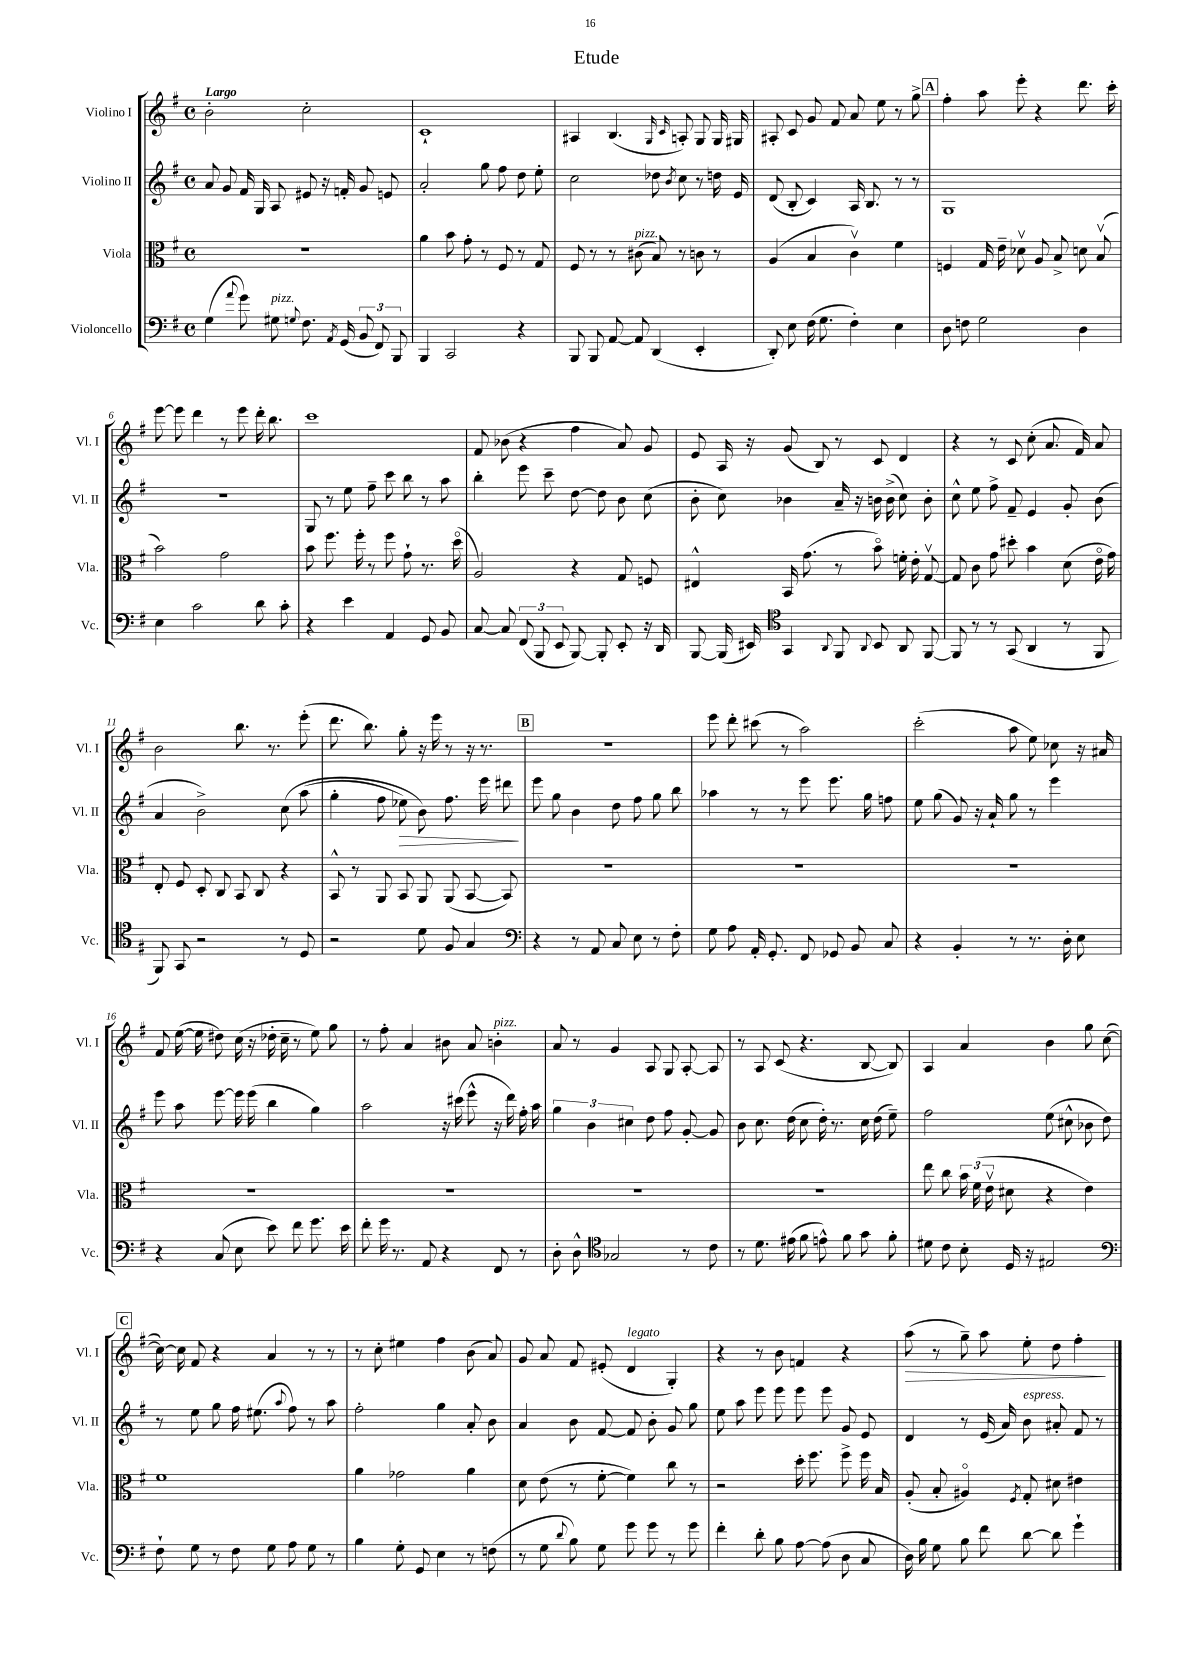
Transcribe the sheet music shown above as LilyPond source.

\header { title = "Etude" }
<<
\new StaffGroup <<
\new Staff = "s0" \with { instrumentName = "Violino I" shortInstrumentName = "Vl. I" } {
    \clef treble \key g \major \defaultTimeSignature \time 4/4 \tempo "Largo"
    \autoBeamOff b'2-. c''2-. |
    c'1-! |
    ais4 b4.( \grace { g16 c'16 } a8-.) g8 g16 gis16 |
    ais8-. c'8 g'8 fis'8 a'8 e''8 r8 g''8-> |
    \mark \markup { \box "A" } fis''4-. a''8 e'''8-. r4 d'''8. c'''16-. |
    e'''8~ e'''8 d'''4 r8 e'''8 d'''16-. b''8. |
    c'''1 |
    fis'8 bes'8( r4 fis''4 a'8) g'8 |
    e'8 a16 r16 g'8( b8) r8 c'8 d'4 |
    r4 r8 c'8 c''8-.( a'8. fis'16) a'8 |
    b'2 b''8. r8. e'''8-.( |
    d'''8. b''8.) g''8-. r16 e'''16 r8 r16 r8. |
    \mark \markup { \box "B" } R1 |
    e'''8 d'''8-. cis'''8( r8 a''2) |
    c'''2-.( a''8 e''8) ces''8 r16 ais'16 |
    fis'8 e''16~( e''16 dis''8) c''16( r16 des''16-. c''16-- r8 e''8) g''8 |
    r8 fis''8-. a'4 bis'8 a'8 b'4-.^\markup { \italic "pizz." } |
    a'8 r8 g'4 a8 g8 a8~-. a8 |
    r8 a8 c'8( r4. b8~ b8) |
    a4 a'4 b'4 g''8 c''8~( |
    \mark \markup { \box "C" } c''16~) c''16 fis'8 r4 a'4 r8 r8 |
    r8 c''8-. eis''4 fis''4 b'8( a'8) |
    g'8 a'8 fis'8 eis'8-.( d'4^\markup { \italic "legato" } g4-.) |
    r4 r8 b'8 f'4 r4 |
    a''8\>( r8 g''8--) a''8 e''8-. d''8 fis''4-.\! \bar "|." |
}
\new Staff = "s1" \with { instrumentName = "Violino II" shortInstrumentName = "Vl. II" } {
    \clef treble \key g \major \defaultTimeSignature \time 4/4
    \autoBeamOff a'8 g'8 fis'16 g16 a8 eis'8 r16 f'16-. g'8 e'8 |
    a'2-. g''8 fis''8 d''8 e''8-. |
    c''2 des''8 \acciaccatura { b'8 } c''8 r8 d''16 e'16 |
    d'8( b8-. c'4) a16 b8. r8 r8 |
    \mark \markup { \box "A" } g1 |
    R1 |
    g8 r8 e''8 fis''8-- c'''8 b''8 r8 a''8 |
    b''4-. e'''8 c'''8-- d''8~ d''8 b'8 c''8( |
    b'8-. c''8) bes'4 a'16-- r16 b'16 b'16->( c''8) b'8-. |
    c''8-^ e''8 fis''8-> fis'8-- e'4 g'8-. b'8( |
    a'4 b'2->) c''8\( a''8( |
    g''4-. fis''8 ees''8\>) b'8\) fis''8. e'''16 dis'''8\! |
    \mark \markup { \box "B" } e'''8 g''8 b'4 d''8 fis''8 g''8 b''8 |
    aes''4 r8 r8 e'''8 e'''8. g''16 f''8 |
    e''8 g''8( g'8) r16 a'16-! g''8 r8 e'''4 |
    e'''8 a''8 e'''8~ e'''16 e'''16( b''4 g''4) |
    a''2 r16 cis'''16( e'''8-^ r16 d'''16) fis''16-. a''16 |
    \tuplet 3/2 { g''4 b'4 cis''4 } d''8 fis''8 g'8~-. g'8 |
    b'8 c''8. d''16( c''8 d''16-.) r8. c''16 d''16( e''8--) |
    fis''2 e''8( cis''8-^ bes'8 d''8) |
    \mark \markup { \box "C" } r8 e''8 g''8 fis''16 eis''8.( \appoggiatura { a''8 } fis''8) r8 a''8 |
    fis''2-. g''4 a'8-. b'8 |
    a'4 b'8 fis'8~ fis'8 b'8-. g'8 g''8 |
    e''8 a''8 e'''8 e'''8 e'''8 e'''8 g'8 e'8 |
    d'4 r8 e'16( a'16) b'8^\markup { \italic "espress." } ais'8-. fis'8 r8 \bar "|." |
}
\new Staff = "s2" \with { instrumentName = "Viola" shortInstrumentName = "Vla." } {
    \clef alto \key g \major \defaultTimeSignature \time 4/4
    \autoBeamOff R1 |
    a'4 b'8 g'8-. r8 fis8 r8 g8 |
    fis8 r8 r8 cis'8^\markup { \italic "pizz." }( b8) r8 c'8 r8 |
    a4( b4 c'4\upbow) fis'4 |
    \mark \markup { \box "A" } f4 g16 e'16-- des'8\upbow a8 b8-> d'8 b8\upbow( |
    b'2) g'2 |
    b'8 fis''8. fis''16-. r8 fis''8 g'8-! r8. d''16\flageolet( |
    a2) r4 g8 f8 |
    eis4-^ b,16 g'8.( r8 b'8\flageolet) f'16-. e'16-. g8~\upbow |
    g8 c'8 g'8 dis''8-. b'4 d'8( e'16\flageolet g'16) |
    e8-. fis8 d8-. c8 b,8 c8 r4 |
    b,8-^ r8 a,8 b,8 a,8 a,8( b,8~ b,8) |
    \mark \markup { \box "B" } R1 |
    R1 |
    R1 |
    R1 |
    R1 |
    R1 |
    R1 |
    e''8 c''8 \tuplet 3/2 { b'16 fis'16( e'16\upbow } dis'8 r4 e'4) |
    \mark \markup { \box "C" } fis'1 |
    a'4 ges'2 a'4 |
    d'8 e'8( r8 fis'8~-. fis'4) c''8 r8 |
    r2 d''16-. fis''8. fis''8-> fis''16 b16 |
    a8-.( b8-. ais4\flageolet) \acciaccatura { fis8 } g8-. dis'8 eis'4 \bar "|." |
}
\new Staff = "s3" \with { instrumentName = "Violoncello" shortInstrumentName = "Vc." } {
    \clef bass \key g \major \defaultTimeSignature \time 4/4
    \autoBeamOff g4( \appoggiatura { a'8 } g'8) gis8^\markup { \italic "pizz." } \appoggiatura { g8 } fis8. \acciaccatura { a,8 } g,16( \tuplet 3/2 { b,8 fis,8) b,,8 } |
    b,,4 c,2 r4 |
    b,,8 b,,8 a,8~ a,8 d,4( e,4-. |
    d,8-.) e8 fis16( g8. fis4-.) e4 |
    \mark \markup { \box "A" } d8 f8 g2 d4 |
    e4 c'2 d'8 c'8-. |
    r4 e'4 a,4 g,8 b,8 |
    c8~ c8 \tuplet 3/2 { fis,8( b,,8 e,8 } b,,8~) b,,8-. e,8-. r16 d,16 |
    b,,8~ b,,16( eis,16) \clef tenor g,4 \appoggiatura { a,8 } fis,8 \appoggiatura { a,8 } b,8 a,8 fis,8~ |
    fis,8 r8 r8 g,8( a,4 r8 fis,8 |
    fis,8) g,8 r2 r8 d8 |
    r2 d'8 fis8 g4 |
    \mark \markup { \box "B" } \clef bass r4 r8 a,8 c8 e8 r8 fis8-. |
    g8 a8 a,16-. g,8.-. fis,8 ges,8 b,8 c8 |
    r4 b,4-. r8 r8. d16-. e8 |
    r4 c8( e8 e'8) fis'8 g'8. e'16 |
    fis'8-. g'16 r8. a,8 r4 fis,8 r8 |
    d8-. d8-^ \clef tenor ges2 r8 c'8 |
    r8 d'8. eis'16( fis'8 e'8-^) fis'8 g'8 fis'8-. |
    dis'8 c'8 b8-. d16 r16 eis2 |
    \mark \markup { \box "C" } \clef bass fis8-! g8 r8 fis8 g8 a8 g8 r8 |
    b4 g8-. g,8 e4 r8 f8( |
    r8 g8 \appoggiatura { d'8 } b8) g8 g'8 g'8 r8 g'8 |
    fis'4-. d'8-. b8 a8~ a8( d8 c8 |
    d16) b16 g8 b8 fis'8 d'8~ d'8 g'4-! \bar "|." |
}
>>
>>
